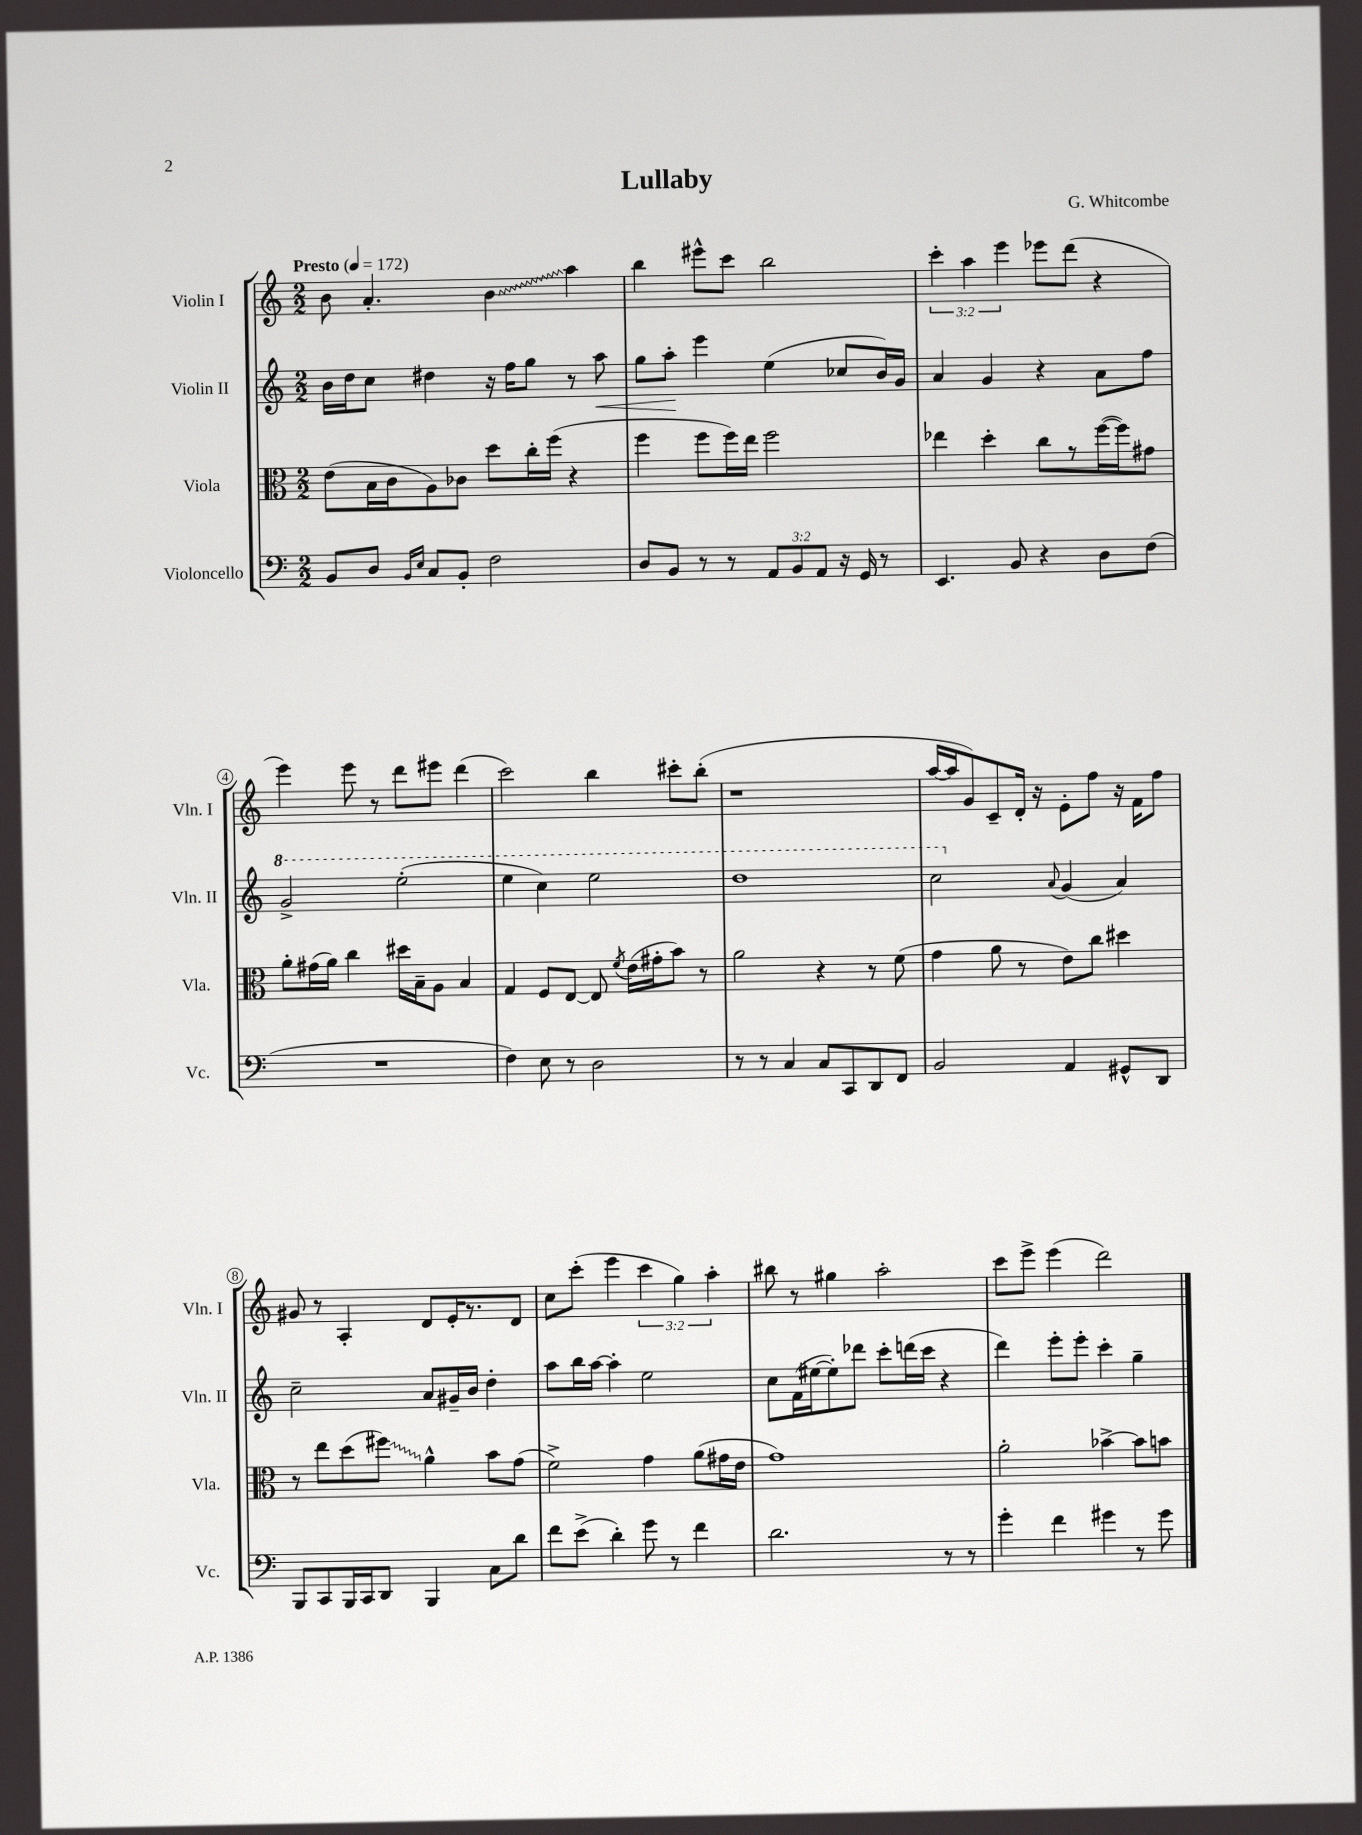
\header { title = "Lullaby" composer = "G. Whitcombe" }
<<
\new StaffGroup <<
\new Staff = "s0" \with { instrumentName = "Violin I" shortInstrumentName = "Vln. I" } {
    \clef treble \key c \major \numericTimeSignature \time 2/2 \override Staff.TupletNumber.text = #tuplet-number::calc-fraction-text \tempo "Presto" 4 = 172
    \autoBeamOff b'8 a'4.-. \once \override Glissando.style = #'zigzag b'4\glissando a''4 |
    b''4 eis'''8[-^ c'''8] b''2 |
    \tuplet 3/2 { c'''4-. a''4 e'''4 } ees'''8[ d'''8]( r4 |
    e'''4) e'''8 r8 d'''8[ eis'''8] d'''4( |
    c'''2) b''4 cis'''8[-. b''8]-.( |
    r1 |
    a''16[~ a''16 g'8) c'8-- d'16]-. r16 e'8[-. f''8] r16 f'16[ f''8] |
    gis'8 r8 a4-. d'8[ e'16-. r8. d'8] |
    c''8[ c'''8]-.( e'''4 \tuplet 3/2 { c'''4 g''4) a''4-. } |
    bis''8 r8 gis''4 a''2-. |
    c'''8[ e'''8]-> e'''4( d'''2) \bar "|." |
}
\new Staff = "s1" \with { instrumentName = "Violin II" shortInstrumentName = "Vln. II" } {
    \clef treble \key c \major \numericTimeSignature \time 2/2
    \autoBeamOff b'16[ d''16 c''8] dis''4 r16 f''16[ g''8] r8 a''8\< |
    g''8[ a''8]-.\! e'''4 e''4( ces''8[ b'16) g'16] |
    a'4 g'4 r4 a'8[ f''8] |
    \ottava #1 g''2-> e'''2-.( |
    e'''4 c'''4) e'''2 |
    d'''1 |
    c'''2 \ottava #0 \appoggiatura { a'8 } g'4( a'4) |
    c''2-- a'8[ gis'16-- b'16] d''4-. |
    a''8[ b''16 a''16]~ a''4-. e''2 |
    c''8[ f'16( eis''16~ eis''8-.) des'''8] c'''8[-. d'''16( c'''16] r4 |
    d'''4) e'''8[-. e'''8]-. c'''4-. g''4-- \bar "|." |
}
\new Staff = "s2" \with { instrumentName = "Viola" shortInstrumentName = "Vla." } {
    \clef alto \key c \major \numericTimeSignature \time 2/2
    \autoBeamOff e'8[( b16 c'16 a8) ces'8] d''8[ c''16-. f''16]( r4 |
    f''4 f''8[ f''16) e''16] f''2 |
    ees''4 d''4-. c''8[ r8 f''16~( f''16) gis'8] |
    a'8[-. gis'16( a'16]) c''4 dis''16[ b16-- a8] b4 |
    g4 f8[ e8]~ e8 \acciaccatura { f'8 } e'16[( gis'16-. b'8]) r8 |
    a'2 r4 r8 f'8( |
    g'4 a'8 r8 e'8[) c''8] dis''4 |
    r8 e''8[ d''8( \once \override Glissando.style = #'zigzag fis''8]\glissando) a'4-^ b'8[ g'8]( |
    f'2->) g'4 a'8[( gis'16 e'16] |
    g'1) |
    a'2-. bes'4~-> bes'8[ b'8] \bar "|." |
}
\new Staff = "s3" \with { instrumentName = "Violoncello" shortInstrumentName = "Vc." } {
    \clef bass \key c \major \numericTimeSignature \time 2/2 \override Staff.TupletNumber.text = #tuplet-number::calc-fraction-text
    \autoBeamOff b,8[ d8] \grace { b,16[ e16] } c8[ b,8]-. f2 |
    d8[ b,8] r8 r8 \tuplet 3/2 { a,8[ b,8 a,8] } r16 g,16 r8 |
    e,4. b,8 r4 d8[ f8]( |
    R1 |
    f4) e8 r8 d2 |
    r8 r8 c4 c8[ c,8 d,8 f,8] |
    b,2 a,4 gis,8[-^ d,8] |
    b,,8[ c,8 b,,16 c,16 d,8] b,,4 c8[ d'8] |
    f'8[ e'8]->( d'4-.) g'8 r8 f'4 |
    d'2. r8 r8 |
    g'4-. f'4 gis'4 r8 gis'8 \bar "|." |
}
>>
>>
\layout { \context { \Score \override BarNumber.stencil = #(make-stencil-circler 0.1 0.3 ly:text-interface::print) } }
